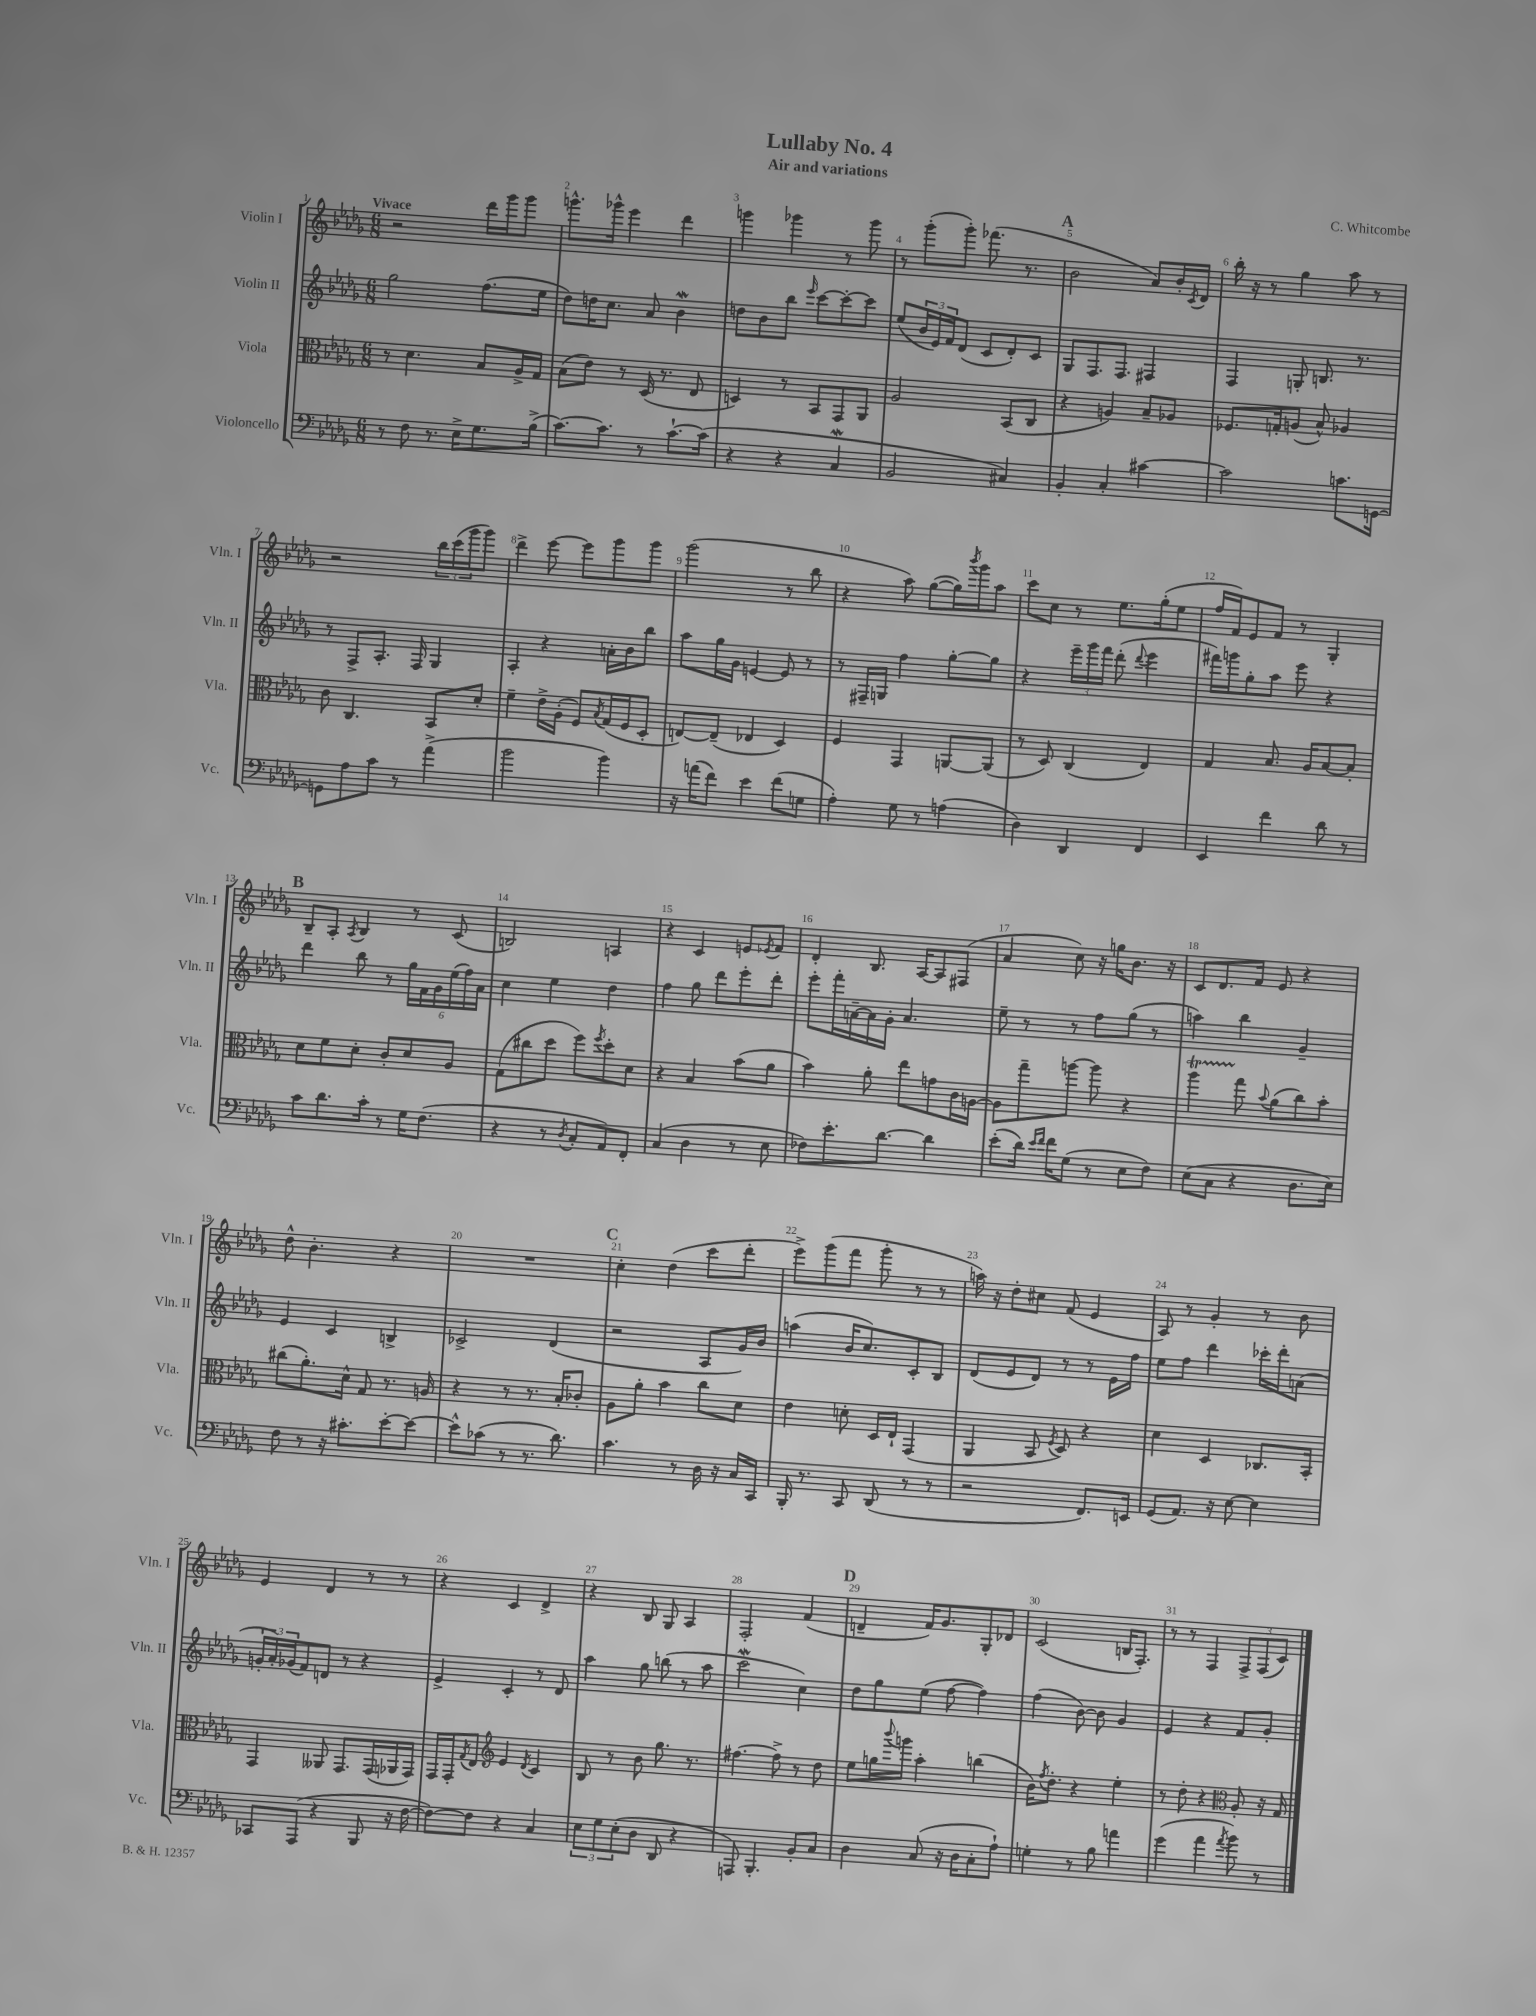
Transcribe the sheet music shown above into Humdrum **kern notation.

**kern	**kern	**kern	**kern
*staff4	*staff3	*staff2	*staff1
*clefF4	*clefC3	*clefG2	*clefG2
*k[b-e-a-d-g-]	*k[b-e-a-d-g-]	*k[b-e-a-d-g-]	*k[b-e-a-d-g-]
*M6/8	*M6/8	*M6/8	*M6/8
8r	8r	2gg-	2r
8F	4.d-	.	.
8.r	.	.	.
16E-^	.	.	.
8.G-	8B-	(8.ff	16ddd-
.	.	.	16ggg-
.	16A-^	.	8ggg-
(16B-^	16G-	16ee-	.
=	=	=	=
[8.c)	(8B-	8dd-)	8.ggg^^
.	8e-)	16dd	.
8.c]	.	8.cc	16ggg-^^
.	8r	.	4eee-
8r	(16D-	8a-	.
.	8.r	.	.
[8.c`	.	4b-	4ddd-
.	8E-	.	.
(16c]	.	.	.
=	=	=	=
4r	4D)	8dd	4ggg
.	.	8b-	.
4r	8r	8bb-	4ggg-
.	.	16qqeee-	.
.	8BB-	[8ccc	.
4C	8GG-	8ccc'_	8r
.	8AA-	8ccc]	8ggg-
=	=	=	=
2BB-	2A-	(8ee-	8r
.	.	24b-	(8ggg-'
.	.	24e-)	.
.	.	24f	.
.	.	(8d-	8ggg-')
.	.	8c	(8.fff-
4C#)	(8BB-	8d-')	.
.	.	.	8.r
.	8C	8c	.
=	=	=	=
4BB-'	4r	8G-	2b-
.	.	8.F	.
4C'	4A)	.	.
.	.	8.F	.
[4c#	8B-~	4F#	8a-)
.	8A-	.	16b-'
.	.	.	8qc
.	.	.	16d-
=	=	=	=
2c#]	8.F-	4F	16bb-'
.	.	.	16r
.	.	.	8r
.	16G'	.	.
.	(8A	8G'	4gg-
.	8B-^^)	8.B	.
8.c	4A-	.	8aa-
.	.	8.r	.
.	.	.	8r
[16GG	.	.	.
=	=	=	=
8GG]	8c	8r	2r
8A-	4.C	8F^	.
8c	.	8.A-'	.
8r	.	.	.
.	.	16F	.
(4a-^	8BB-	4G-	24bb-
.	.	.	(24ccc
.	.	.	24ggg-
.	8d-'	.	8ggg-)
=	=	=	=
2b-	4f~	4A-'	4ddd-^
.	16e-^	4r	[8eee-
.	(16A-'	.	.
.	8F)	.	8eee-]
.	8qB-	.	.
4b-)	(16G-	16a'	8ggg-
.	16F	16b-	.
.	8D-'	8bb-	8ggg-
=	=	=	=
16r	[8E)	8aa-	(2ggg-
(16a	.	.	.
8f)	(8E~]	16gg-	.
.	.	16g-	.
4e-	4E-	[4e	.
(8f	4D-)	8e]	8r
8G	.	8r	8bb-
=	=	=	=
4A-')	4F	8r	4r
.	.	16F#~	.
.	.	16G	.
8G-	4GG-	4ff	8aa-)
8r	.	.	([8gg-
(4A	[8AA	[8gg-'	16gg-])
.	.	.	8qbbb-
.	.	.	16ggg-
.	(8AA]	8gg-]	8aa-
=	=	=	=
4D-)	8r	4r	8ccc
.	8D-)	.	8cc
4DD-	(4C	24eee-~	8r
.	.	24ggg-	.
.	.	24fff	.
.	.	(8ddd-'	8.ee-
.	.	8qqddd-	.
4FF	4E-)	4eee-	.
.	.	.	(16gg-'
.	.	.	8ee-
=	=	=	=
4EE-	4G-	16fff#)	16ff
.	.	16ggg	16f)
.	.	8gg-'	8e-
4f	8.B-	8aa-	8f
.	.	8eee-	8r
.	16A-	.	.
8d-	[8B-	4r	4G-'
8r	8B-']	.	.
=	=	=	=
8c	8d-	4ddd-	8B-~
8.d-	8f	.	8A-'
.	.	.	8qA-
.	8d-'	8bb-	4B-
16c'	.	.	.
8r	8c'	8r	.
16G-	8d-	24gg-	8r
.	.	24f	.
(8.F	.	.	.
.	.	24g-	.
.	8A-	(24ee-	(8c
.	.	24ff)	.
.	.	24a-	.
=	=	=	=
4r	(8G-	4cc	2B)
.	8cc#	.	.
8r	8dd-	4ee-	.
8qD-	.	.	.
8C'	8ff)	.	.
.	8qff	.	.
8AA-)	8dd-'	4dd-	4A
8FF'	8d-	.	.
=	=	=	=
(4C	4r	4ff	4r
4D-	4B-	8gg-	4c
.	.	8ddd-	.
8r	(8b-	8eee-'	8e
.	.	.	8qe-
8E-	8a-	8ddd-'	8f
=	=	=	=
8F-)	4b-)	8eee-'	4d-'
8.e-'	.	16fff'	.
.	.	[16a~	.
.	8a-'	16a]	8.B-
[8.d-	.	16g-'	.
.	8ee-	4.a	.
.	.	.	[16A-
4d-]	8g	.	8A-]
.	16c	.	(8F#
.	[16A	.	.
=	=	=	=
(8e-'	8A]	8ee-~	4a-
16d-)	8gg-~	8r	.
16qqe-	.	.	.
16qqf	.	.	.
16f	.	.	.
(8G-	[8aa	8r	8cc)
8r	8aa]	8ff	16r
.	.	.	16gg
8E-	4r	(8gg-	8.b-
8F)	.	8r	.
.	.	.	16r
=	=	=	=
(8E-	4aa-	4aa)	8c
8C	.	.	8.d-
4r	8gg-	4bb-	.
.	.	.	16f
.	8qqb-	.	.
.	(8a-	.	8e-
8.D-	8cc)	4g-~	4r
.	8b-'	.	.
16E-)	.	.	.
=	=	=	=
8F	(8cc#	4e-	8dd-^^
8r	8.a-')	.	4.b-'
16r	.	4c	.
8.c#'	16d-^^	.	.
.	8G-	.	.
[8e-'	8.r	4B^	4r
8e-_	.	.	.
.	16A	.	.
=	=	=	=
8e-^^]	4r	2c-^	2.r
(8c-	.	.	.
8r	8r	.	.
8.r	8.r	.	.
.	.	(4d-	.
8.d-)	16B-'	.	.
.	8c-'	.	.
=	=	=	=
4.c	8A-	2r	4cc'
.	8a-'	.	.
.	4b-	.	(4dd-
8r	.	.	.
16D-	8cc	8A-	8ccc
16r	.	.	.
16C	8d-	16g-)	8ddd-'
16CC	.	16b-	.
=	=	=	=
16BBB-'	4e-	(4aa	8eee-^)
8.r	.	.	.
.	.	.	(8ggg-
8CC	8d'	16b-	8fff
.	.	8.cc)	.
(8DD-	16D-	.	8ggg-'
.	16E-`	.	.
8r	(4GG-	8c'	8r
8r	.	8B-	8r
=	=	=	=
2r	4AA-	(8d-	16aa)
.	.	.	16r
.	.	8e-	8dd-'
.	8BB-	8d-)	8cc#
.	8qF	.	.
.	8D-)	8r	(8f
8.FF)	4r	8r	4e-
.	.	16e-	.
16EE	.	16ff	.
=	=	=	=
(8GG-	4d-	8ee-	8A-)
8.AA-)	.	8ff	8r
.	4D-	4ddd-	4g-'
16r	.	.	.
[8E-	.	.	.
4E-]	8.C-	16ccc-'	8r
.	.	16ddd-'	.
.	.	(8a	8b-
.	16BB-'	.	.
=	=	=	=
8CC-	4GG-	24g'	4e-
.	.	24a-')	.
.	.	(24g-	.
(8AAA-	.	8f)	.
4r	8AA--	8d	4d-
.	8.GG-	8r	.
8BBB-	.	4r	8r
.	(16GG-	.	.
16r	16AA-	.	8r
[16F	16GG-)	.	.
=	=	=	=
8F_)	16GG-	4e-^	4r
.	16GG-'	.	.
.	8qG-	.	.
8F]	8E-	.	.
*	*clefG2	*	*
4r	4e-	4c'	4c
.	8qd-	.	.
4C	4c	8r	4d-^
.	.	8d-	.
=	=	=	=
12E-	8B-	4aa-	4r
12G-	.	.	.
.	8r	.	.
(12E-'	.	.	.
8D-	8b-	8gg-	8B-
8DD-	8.gg-	(8bb	8G-
4r	.	8r	4A-
.	8.r	.	.
.	.	8aa-	.
=	=	=	=
8AAA)	[4.ff#	2ccc	2F'
4.BBB-'	.	.	.
.	8ff#^]	.	.
8BB-'	8r	4cc)	(4f
8C	8dd-	.	.
=	=	=	=
4D-	8ee-	8dd-	4d~
.	16gg	8gg-	.
.	8qqbbb-	.	.
.	16ggg	.	.
(8C	4aa-'	(8ee-	16f)
.	.	.	8.g-
16r	.	[8ff	.
16D-	.	.	.
8C'	(4bb	4ff])	8G-'
8A-`)	.	.	8d-
=	=	=	=
4G'	16b-)	(4ff	(2c
.	8qff	.	.
.	8.dd-'	.	.
8r	4r	[8b-)	.
8B-	.	8b-]	.
4a	4ee-'	4g-	16B
.	.	.	8.F')
=	=	=	=
(4g-	8r	4e-	8r
.	8dd-'	.	8r
4a-	4r	4r	4F
*	*clefC3	*	*
8qa-	.	.	.
8b-)	8A-'	8f	12F^
.	.	.	(12F
8r	16r	8g-'	.
.	.	.	12c)
.	16G-	.	.
==	==	==	==
*-	*-	*-	*-
